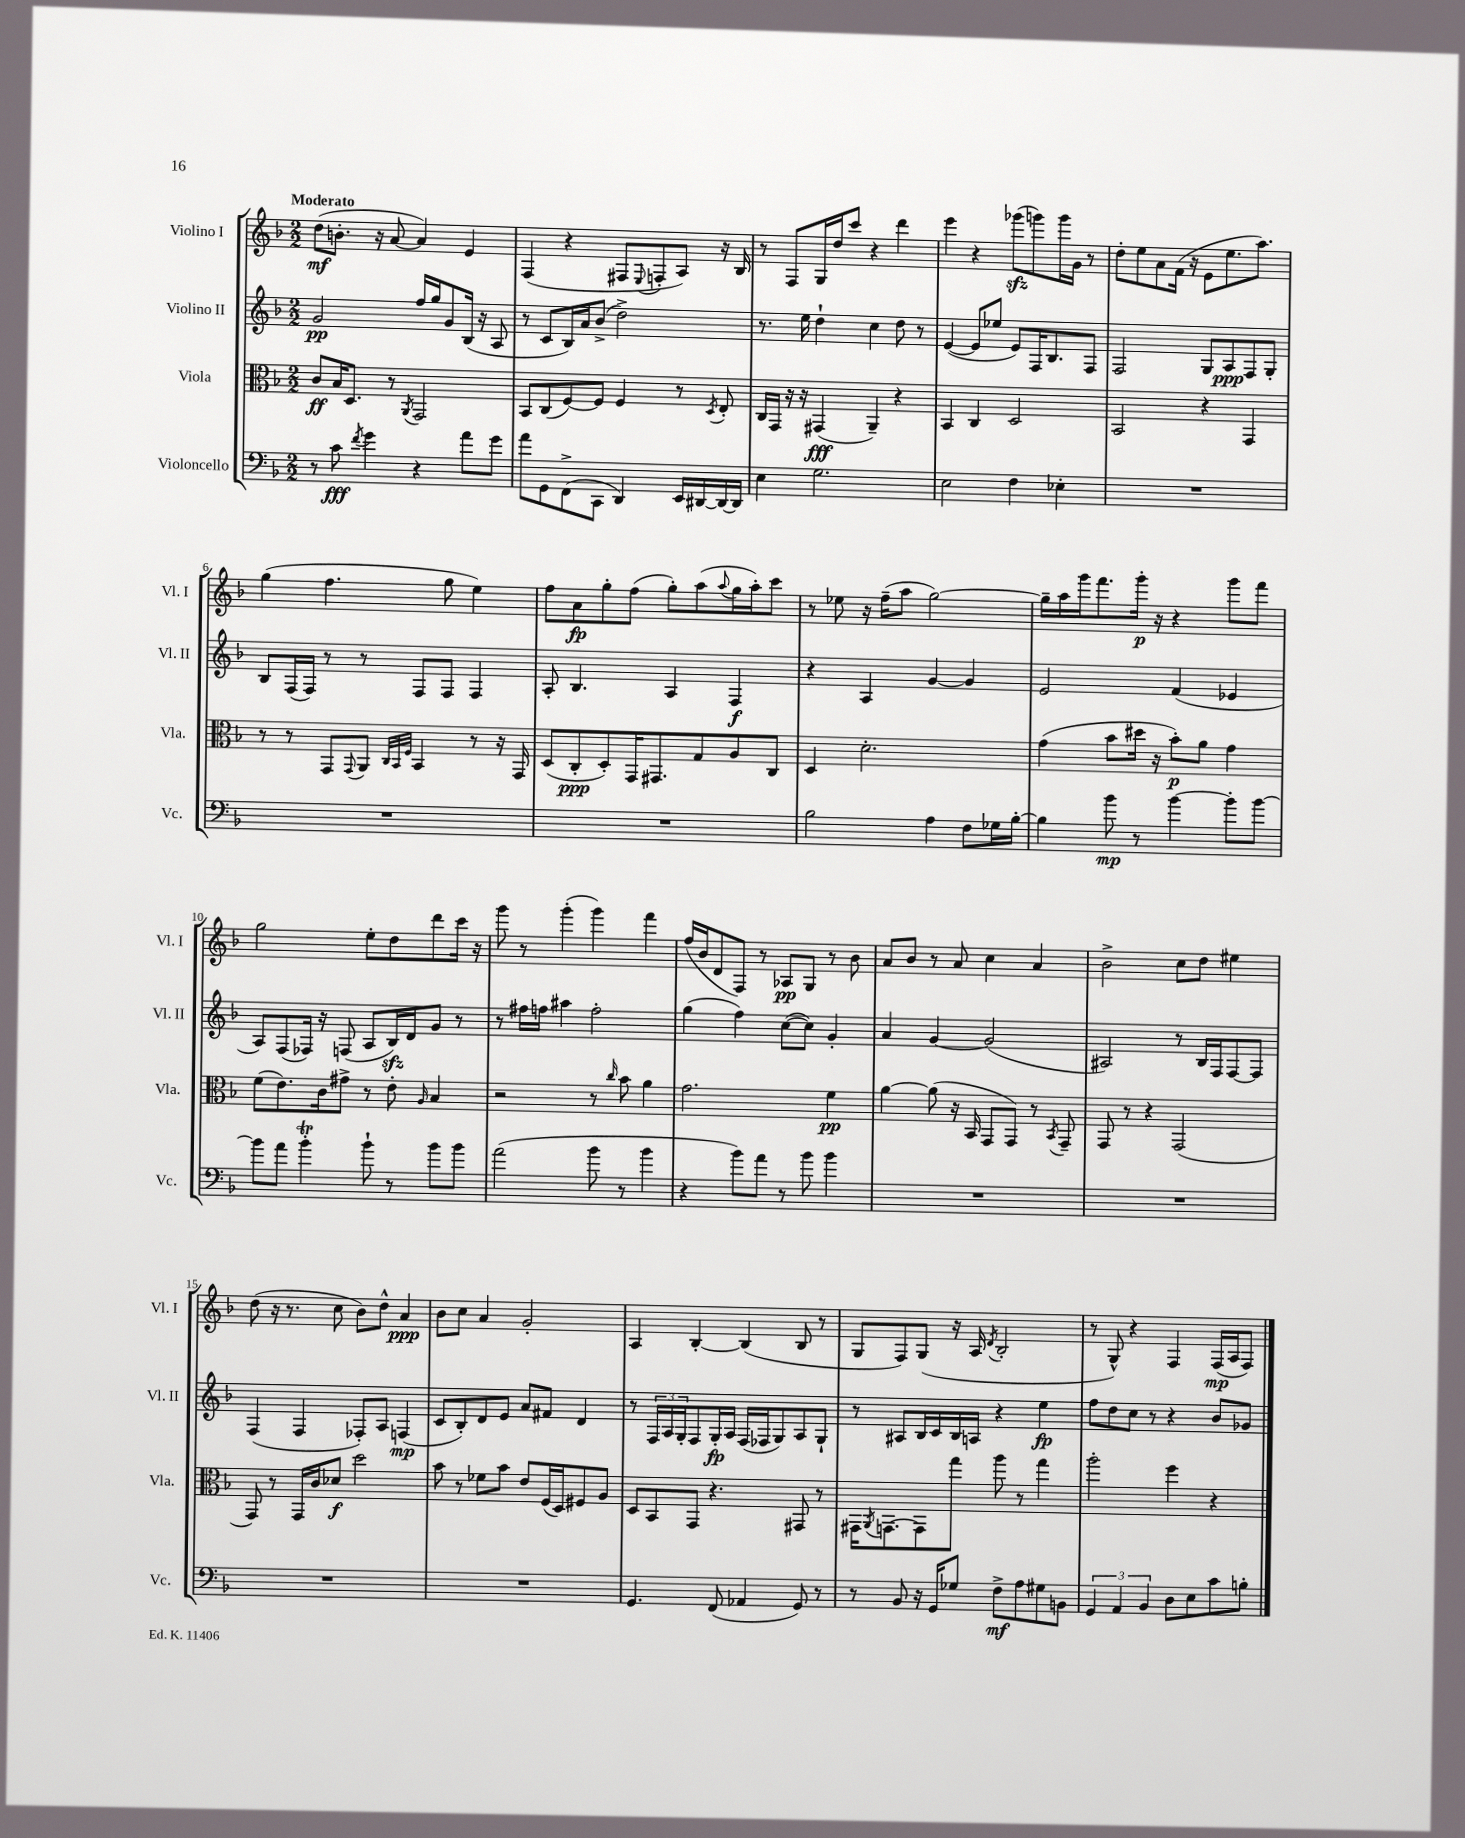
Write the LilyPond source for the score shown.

<<
\new StaffGroup <<
\new Staff = "s0" \with { instrumentName = "Violino I" shortInstrumentName = "Vl. I" } {
    \clef treble \key f \major \numericTimeSignature \time 2/2 \tempo "Moderato"
    d''8\mf( b'8.-. r16 a'8~ a'4) e'4 |
    f4( r4 fis8 \appoggiatura { e8 } f8-. a8) r16 bes16 |
    r8 f8 g16 d''16 c'''8 r4 d'''4 |
    e'''4 r4 ges'''8\sfz( g'''8) g'''16 g'16 r8 |
    d''8-. e''8 a'8 f'16( r16 e'8 e''8. a''8.) |
    g''4( f''4. g''8 e''4) |
    f''8 a'8\fp g''8-. f''8( g''8-.) a''8( \appoggiatura { a''8 } g''16 a''16-.) c'''8 |
    r8 ees''8 r16 f''16--( a''8 g''2~) |
    g''16-- a''16 g'''16 f'''8. g'''16-.\p r16 r4 g'''8 f'''8 |
    g''2 e''8-. d''8 d'''8 c'''16 r16 |
    g'''8 r8 g'''4-.( g'''4) f'''4 |
    f''16( bes'16 d'8 f8) r8 aes8\pp g8 r8 bes'8 |
    a'8 bes'8 r8 a'8 c''4 a'4 |
    bes'2-> c''8 d''8 eis''4 |
    d''8( r16 r8. c''8 bes'8) d''8-^ a'4\ppp |
    bes'8 c''8 a'4 g'2-. |
    a4 bes4~-. bes4( bes8 r8 |
    g8 f8) g8( r16 a16 \acciaccatura { d'8 } bes2-. |
    r8 g8-^) r4 f4 f16\mp( a16 f8) \bar "|." |
}
\new Staff = "s1" \with { instrumentName = "Violino II" shortInstrumentName = "Vl. II" } {
    \clef treble \key f \major \numericTimeSignature \time 2/2
    g'2\pp f''16 g''16 g'8 bes16( r16 a8 |
    r8 c'8 bes16) a'16 bes'8->( d''2->) |
    r8. e''16 d''4-! c''4 d''8 r8 |
    e'4~( e'8 ees''8 e'8) f16 bes8. f8 |
    f2 g8 a8\ppp f8 g8-. |
    bes8 f16( f16) r8 r8 f8 f8 f4 |
    a8-. bes4. a4 f4\f |
    r4 a4 g'4~ g'4 |
    e'2 f'4( ees'4 |
    a8) f8( fes16) r16 f8( a8 bes16\sfz) d'16 g'8 r8 |
    r8 fis''16 f''16 ais''4 f''2-. |
    g''4( f''4) c''8~( c''8) g'4-. |
    a'4 g'4~ g'2( |
    ais2) r8 bes16 f16 f8~ f8 |
    f4( f4 fes8-.) a8 f4\mp( |
    c'8 bes8-.) d'8 e'8 a'8 fis'8 d'4 |
    r8 \tuplet 3/2 { f16 a16 g16-. } f8 g16-.\fp a16 f16( fes16 g8) a8 g8-! |
    r8 ais8 bes16 c'16 bes16 a16 r4 e''4\fp |
    f''8 d''8 c''8 r8 r4 bes'8 ges'8 \bar "|." |
}
\new Staff = "s2" \with { instrumentName = "Viola" shortInstrumentName = "Vla." } {
    \clef alto \key f \major \numericTimeSignature \time 2/2
    c'8\ff bes16 d8. r8 \acciaccatura { a,8 } g,2 |
    bes,8 c8( f8~) f8 f4 r8 \acciaccatura { d8 } e8-. |
    c16 g,16 r16 r16 gis,4\fff( a,4--) r4 |
    bes,4 c4 d2 |
    bes,2 r4 g,4 |
    r8 r8 g,8 \appoggiatura { g,8 } a,8 \grace { c32 bes,32 f32 } bes,4 r8 r16 g,16 |
    d8( c8-.\ppp d8-.) g,16 gis,8. g8 a8 c8 |
    d4 d'2.-. |
    g'4( bes'8 dis''16 r16 bes'8-.\p) a'8 g'4 |
    f'8( e'8.) c'16 gis'8-> r8 e'8-. \grace { a16 } bes4 |
    r2 r8 \grace { c''16 } bes'8 a'4 |
    g'2. f'4\pp |
    a'4~ a'8( r16 bes,16 g,8 g,8) r8 \acciaccatura { bes,8 } g,8-- |
    g,8 r8 r4 g,2( |
    g,8) r8 g,16 c'16 des'8\f d''2 |
    bes'8 r8 fes'8 bes'8 e'8 f16( d16) fis8 a8 |
    d8 bes,8 g,8 r4. gis,8 r8 |
    gis,16 \acciaccatura { a,8 } g,8.~ g,8 g''8 a''8 r8 g''4 |
    a''2-. f''4 r4 \bar "|." |
}
\new Staff = "s3" \with { instrumentName = "Violoncello" shortInstrumentName = "Vc." } {
    \clef bass \key f \major \numericTimeSignature \time 2/2
    r8 c'8\fff \acciaccatura { f'8 } g'4 r4 a'8 g'8 |
    a'8 g,8 f,8->( c,8 d,4) e,16 dis,16~ dis,16~ dis,16 |
    e4 g2. |
    e2 f4 ees4-. |
    R1 |
    R1 |
    R1 |
    bes2 a4 f8 ges16 bes16~-. |
    bes4 bes'8\mp r8 bes'4~ bes'8-. bes'8~ |
    bes'8 a'8 bes'4-.\trill bes'8-! r8 bes'8 bes'8 |
    a'2( bes'8 r8 bes'4 |
    r4 bes'8) a'8 r8 bes'8 bes'4 |
    R1 |
    R1 |
    R1 |
    R1 |
    g,4. f,8( aes,4 g,8) r8 |
    r8 bes,8 r16 g,16 ges8 f8->\mf a8 gis8 b,8 |
    \tuplet 3/2 { g,4 a,4 bes,4 } d8 e8 c'8 b8-. \bar "|." |
}
>>
>>
